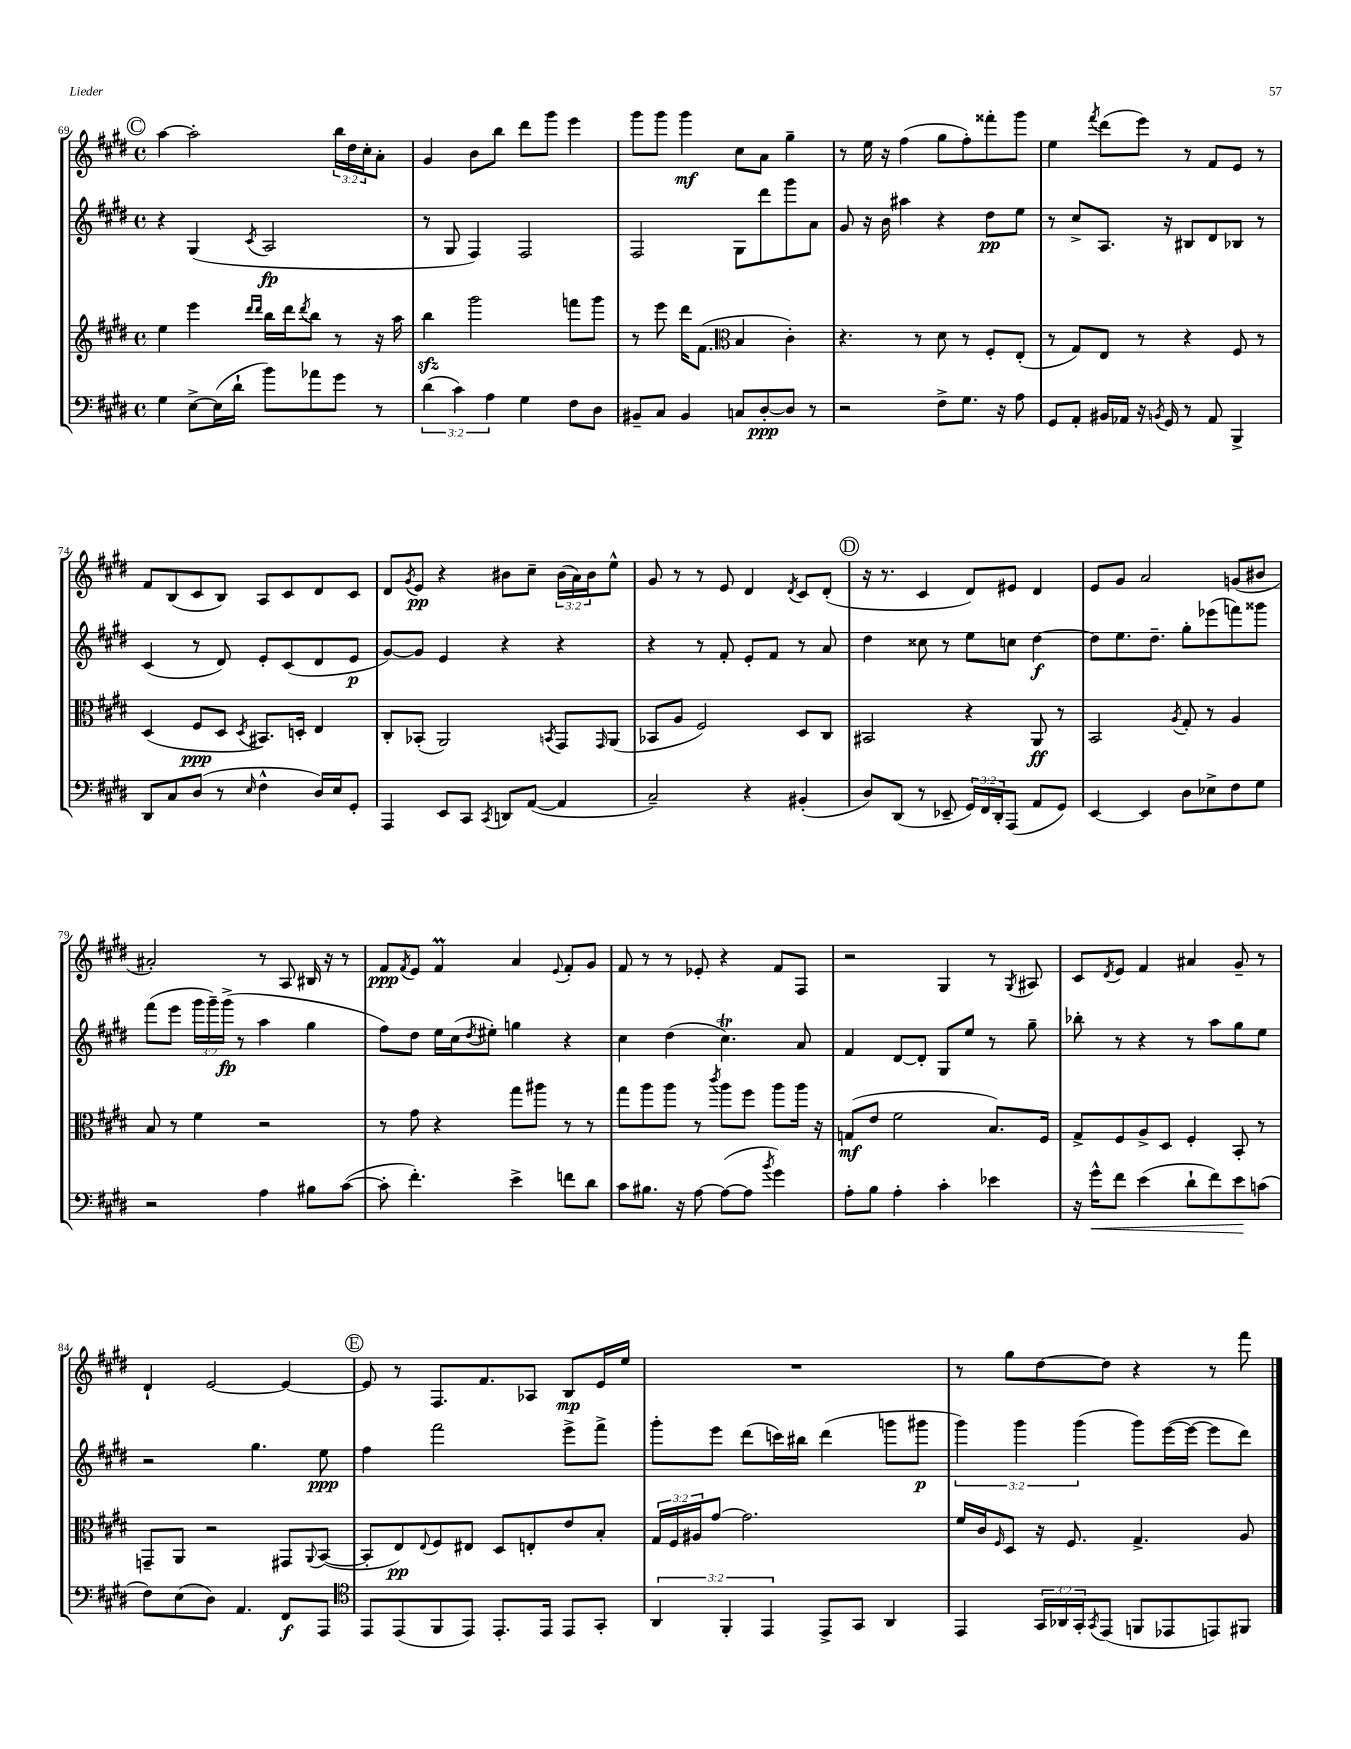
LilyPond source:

<<
\new StaffGroup <<
\new Staff = "s0" {
    \clef treble \key e \major \defaultTimeSignature \time 4/4 \override Staff.TupletNumber.text = #tuplet-number::calc-fraction-text
    \mark \markup { \circle "C" } a''4~ a''2-. \tuplet 3/2 { b''16 dis''16 cis''16-. } a'8-. |
    gis'4 b'8 b''8 dis'''8 gis'''8 e'''4 |
    gis'''8 gis'''8 gis'''4\mf cis''8 a'8 gis''4-- |
    r8 e''16 r16 fis''4( gis''8 fis''8-.) fisis'''8-. gis'''8 |
    e''4 \acciaccatura { fis'''8 } dis'''8( e'''8) r8 fis'8 e'8 r8 |
    fis'8 b8( cis'8 b8) a8 cis'8 dis'8 cis'8 |
    dis'8 \acciaccatura { gis'8 } e'8\pp r4 bis'8 cis''8-- \tuplet 3/2 { bis'16( a'16) bis'16 } e''8-^ |
    gis'8 r8 r8 e'8 dis'4 \acciaccatura { dis'8 } cis'8 dis'8-.( |
    \mark \markup { \circle "D" } r16 r8. cis'4 dis'8) eis'8 dis'4 |
    e'8 gis'8 a'2 g'8( bis'8 |
    ais'2-.) r8 a8 bis16 r16 r8 |
    fis'8\ppp \acciaccatura { fis'8 } e'8 fis'4\prall a'4 \appoggiatura { e'8 } fis'8-. gis'8 |
    fis'8 r8 r8 ees'8-. r4 fis'8 fis8 |
    r2 gis4 r8 \acciaccatura { gis8 } ais8 |
    cis'8 \acciaccatura { dis'8 } e'8 fis'4 ais'4 gis'8-- r8 |
    dis'4-! e'2~ e'4~ |
    \mark \markup { \circle "E" } e'8 r8 fis8. fis'8. aes8 b8\mp e'16 e''16 |
    R1 |
    r8 gis''8 dis''8~ dis''8 r4 r8 fis'''8 \bar "|." |
}
\new Staff = "s1" {
    \clef treble \key e \major \defaultTimeSignature \time 4/4 \override Staff.TupletNumber.text = #tuplet-number::calc-fraction-text
    \mark \markup { \circle "C" } r4 gis4( \acciaccatura { cis'8 } a2\fp |
    r8 gis8 fis4) fis2 |
    fis2 gis8 dis'''8 gis'''8 a'8 |
    gis'8 r16 b'16 ais''4 r4 dis''8\pp e''8 |
    r8 cis''8-> a8. r16 bis8 dis'8 bes8 r8 |
    cis'4( r8 dis'8) e'8-. cis'8( dis'8 e'8\p |
    gis'8~) gis'8 e'4 r4 r4 |
    r4 r8 fis'8-. e'8-. fis'8 r8 a'8 |
    \mark \markup { \circle "D" } dis''4 cisis''8 r8 e''8 c''8 dis''4~\f |
    dis''8 e''8. dis''8.-- gis''8-. ees'''8( f'''8) gisis'''8 |
    fis'''8( e'''8 \tuplet 3/2 { gis'''16 gis'''16--) gis'''16->\fp( } r8 a''4 gis''4 |
    fis''8) dis''8 e''16 cis''16( \acciaccatura { dis''8 } eis''8-.) g''4 r4 |
    cis''4 dis''4( cis''4.\trill) a'8 |
    fis'4 dis'8~ dis'8-. gis8 e''8 r8 gis''8-- |
    bes''8-. r8 r4 r8 a''8 gis''8 e''8 |
    r2 gis''4. e''8\ppp |
    \mark \markup { \circle "E" } fis''4 fis'''2 e'''8-> fis'''8-> |
    gis'''8-. e'''8 dis'''8( c'''16) bis''16 dis'''4( g'''8 gis'''8\p |
    \tuplet 3/2 { gis'''4) gis'''4 gis'''4( } gis'''8) e'''16~( e'''16~ e'''8 dis'''8) \bar "|." |
}
\new Staff = "s2" {
    \clef treble \key e \major \defaultTimeSignature \time 4/4 \override Staff.TupletNumber.text = #tuplet-number::calc-fraction-text
    \mark \markup { \circle "C" } e''4 e'''4 \grace { dis'''16 dis'''16 } b''16 dis'''16 \acciaccatura { dis'''8 } b''8 r8 r16 a''16 |
    b''4\sfz gis'''2 f'''8 gis'''8 |
    r8 e'''8 dis'''16 fis'8.( \clef alto b4 cis'4-.) |
    r4. r8 dis'8 r8 fis8-. e8-.( |
    r8 gis8) e8 r8 r4 fis8 r8 |
    dis4( fis8\ppp dis8 \acciaccatura { dis8 } bis,8.) d16-. e4 |
    cis8-. bes,8-.( a,2) \acciaccatura { b,8 } gis,8 \grace { gis,16 } a,8( |
    bes,8 a8 fis2) dis8 cis8 |
    \mark \markup { \circle "D" } bis,2 r4 a,8\ff r8 |
    b,2 \acciaccatura { a8 } gis8-. r8 a4 |
    b8 r8 fis'4 r2 |
    r8 gis'8 r4 gis''8 ais''8 r8 r8 |
    gis''8 a''8 a''8 r8 \acciaccatura { cis'''8 } a''8 fis''8 a''8 a''16 r16 |
    g8\mf( e'8 fis'2 b8.) fis16 |
    gis8-> fis8 a8-> dis8 fis4-. b,8-. r8 |
    g,8-- a,8 r2 gis,8 \appoggiatura { a,8 } b,8~( |
    \mark \markup { \circle "E" } b,8-. e8\pp) \appoggiatura { e8 } fis8 eis8 dis8 e8-. e'8 b8-. |
    \tuplet 3/2 { gis16 fis16 ais16 } gis'8~ gis'2. |
    fis'16 cis'16 \grace { fis16 } dis8 r16 fis8. gis4.-> a8 \bar "|." |
}
\new Staff = "s3" {
    \clef bass \key e \major \defaultTimeSignature \time 4/4 \override Staff.TupletNumber.text = #tuplet-number::calc-fraction-text
    \mark \markup { \circle "C" } gis4 e8~-> e16( dis'16-! b'8) aes'8 gis'8 r8 |
    \tuplet 3/2 { dis'4( cis'4) a4 } gis4 fis8 dis8 |
    bis,8-- cis8 bis,4 c8 dis8~-.\ppp dis8 r8 |
    r2 fis8-> gis8. r16 a8 |
    gis,8 a,8-. bis,16 aes,16 r16 \acciaccatura { b,8 } gis,16 r8 aes,8 b,,4-> |
    dis,8 cis8 dis8( r8 \grace { e16 } fis4-^ dis16) e16 gis,8-. |
    a,,4 e,8 cis,8 \acciaccatura { cis,8 } d,8 a,8~( a,4 |
    cis2--) r4 bis,4-.( |
    \mark \markup { \circle "D" } dis8) dis,8( r8 ees,8-- \tuplet 3/2 { gis,16) fis,16 dis,16-. } a,,8( a,8 gis,8) |
    e,4~ e,4 dis8 ees8-> fis8 gis8 |
    r2 a4 bis8 cis'8~( |
    cis'8-. fis'4.-.) e'4-> f'8 dis'8 |
    cis'8 bis8. r16 a8~ a8~( a8 \acciaccatura { b'8 } gis'4) |
    a8-. b8 a4-. cis'4-. ees'4 |
    r16 gis'16-^\< fis'8 e'4( dis'8-! fis'8) e'8\! c'8( |
    fis8) e8( dis8) a,4. fis,8\f a,,8 |
    \mark \markup { \circle "E" } \clef tenor e,8 e,8( fis,8 e,8) e,8.-. e,16 e,8 gis,8-. |
    \tuplet 3/2 { a,4 fis,4-. e,4 } e,8-> gis,8 a,4 |
    e,4 \tuplet 3/2 { gis,16 aes,16 gis,16-. } \acciaccatura { gis,8 } e,8( f,8 ees,8 e,8) fis,8 \bar "|." |
}
>>
>>
\layout { \context { \Score currentBarNumber = #69 } }
